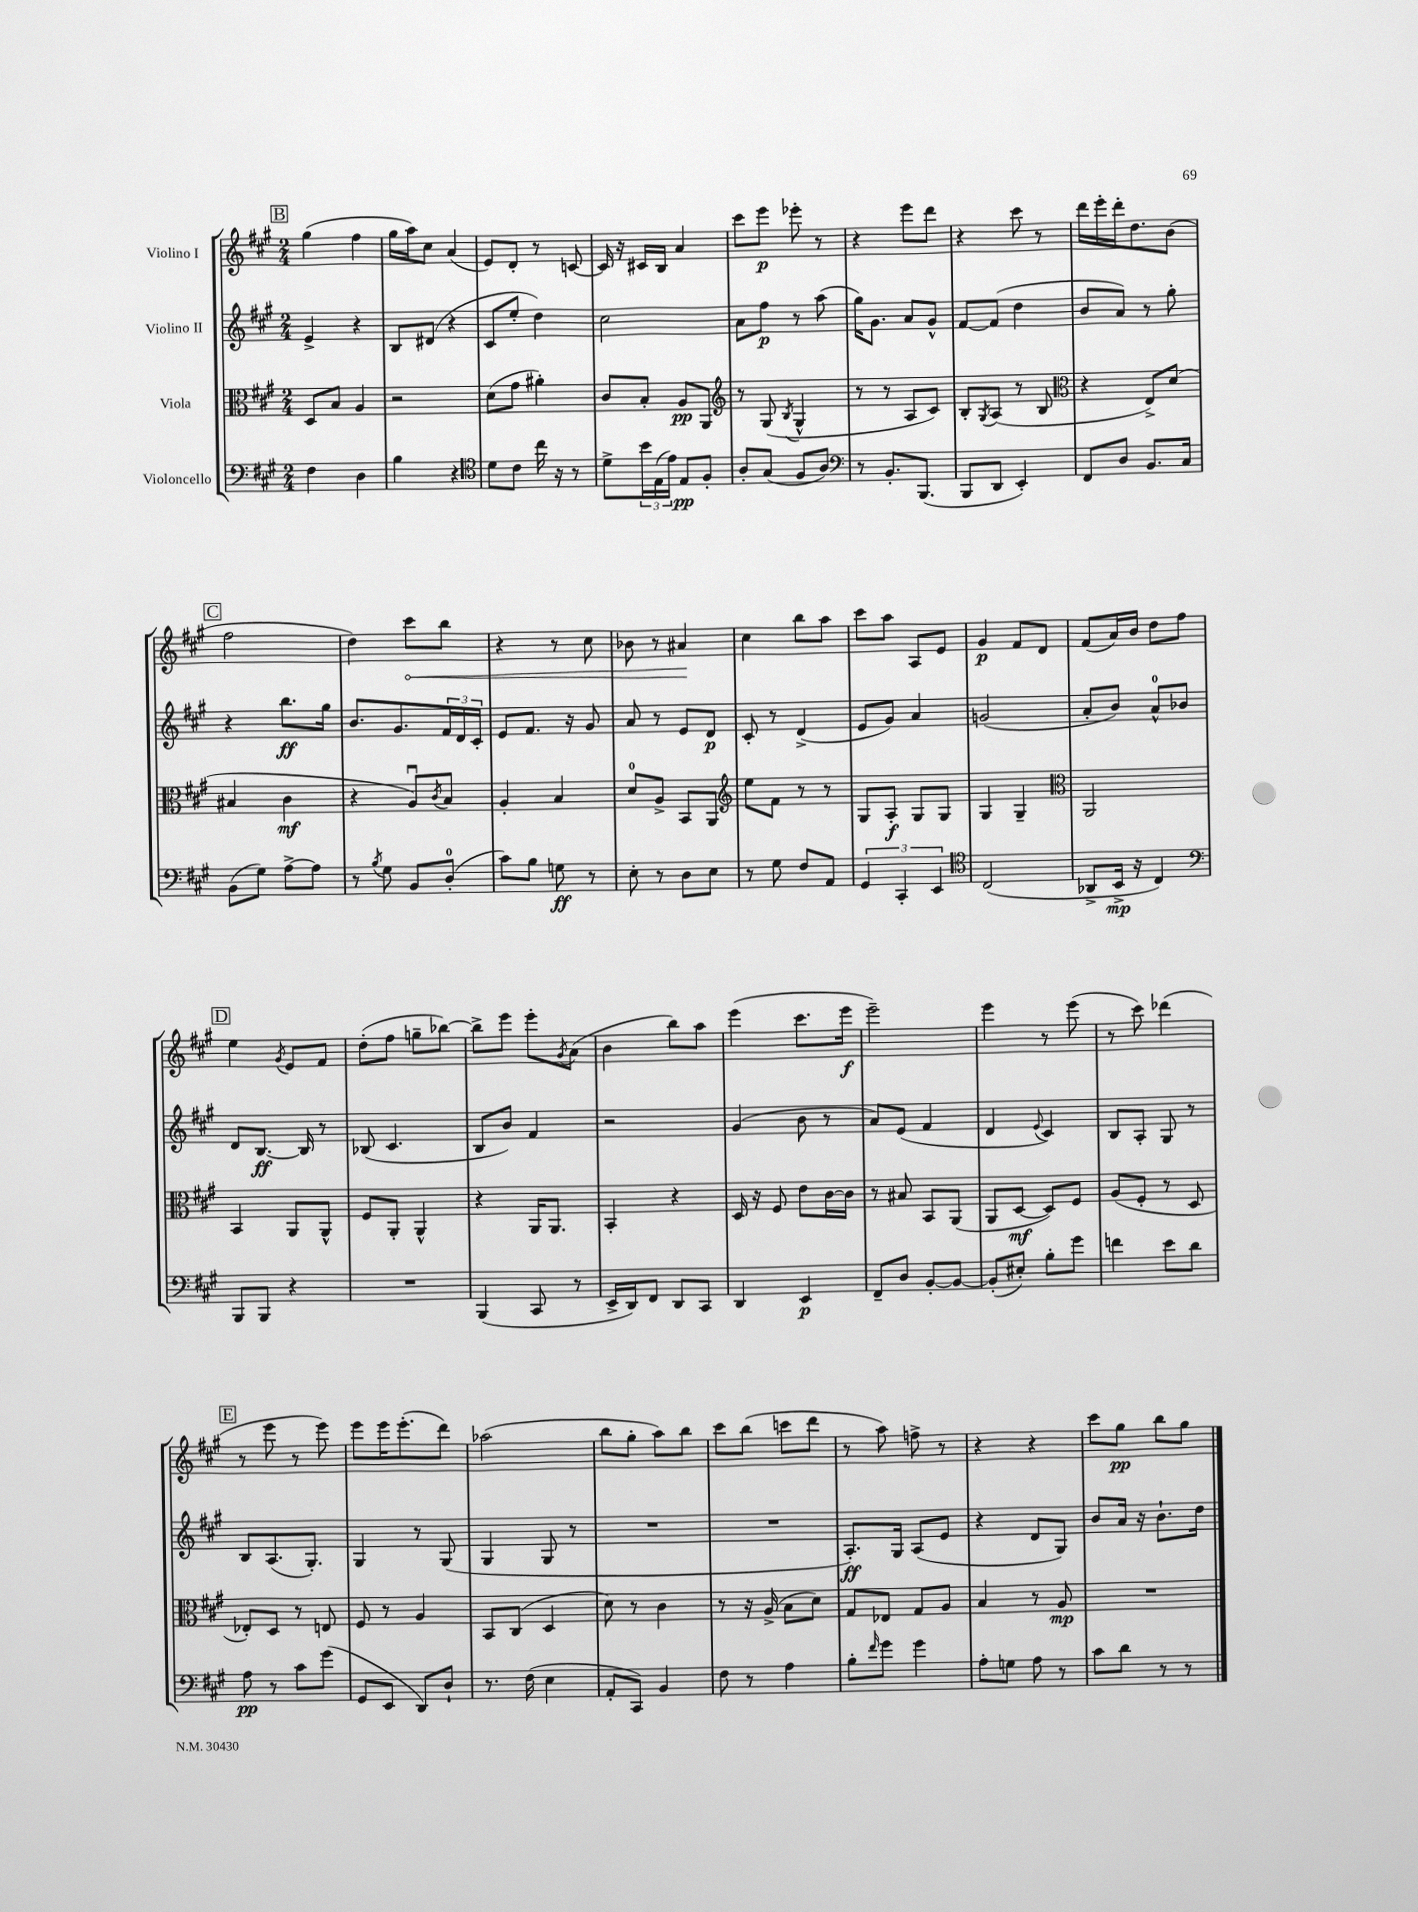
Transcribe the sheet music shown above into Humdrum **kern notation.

**kern	**dynam	**kern	**dynam	**kern	**dynam	**kern	**dynam
*part4	*part4	*part3	*part3	*part2	*part2	*part1	*part1
*staff4	*staff4	*staff3	*staff3	*staff2	*staff2	*staff1	*staff1
*I"Violoncello	*	*I"Viola	*	*I"Violino II	*	*I"Violino I	*
*clefF4	*	*clefC3	*	*clefG2	*	*clefG2	*
*k[f#c#g#]	*	*k[f#c#g#]	*	*k[f#c#g#]	*	*k[f#c#g#]	*
*M2/4	*	*M2/4	*	*M2/4	*	*M2/4	*
!!LO:REH:place=s1:t=B
=29	=29	=29	=29	=29	=29	=29	=29
4F#\	.	8D/L	.	4e^/	.	(4gg#\	.
.	.	8B/J	.	.	.	.	.
4D\	.	4A/	.	4r	.	4ff#\	.
=30	=30	=30	=30	=30	=30	=30	=30
4B\	.	2r	.	8B/L	.	16gg#\LL	.
.	.	.	.	.	.	16aa\J)	.
.	.	.	.	(8d#X/J	.	8cc#\J	.
4r	.	.	.	4r	.	(4a/	.
=31	=31	=31	=31	=31	=31	=31	=31
*clefC4	*	*	*	*	*	*	*
8d\L	.	(8d\L	.	8c#/L	.	8e/L)	.
8c#\J	.	8g#\J	.	8ee'/J	.	8d'/J	.
16cc#\	.	4a#X'\)	.	4dd\)	.	8r	.
16r	.	.	.	.	.	.	.
8r	.	.	.	.	.	[8cn/	.
=32	=32	=32	=32	=32	=32	=32	=32
8d^\L	.	8c#/L	.	2cc#\	.	16c/]	.
.	.	.	.	.	.	16r	.
24b\L	.	8B'/J	.	.	.	16c#X/LL	.
(24E\	.	.	.	.	.	.	.
.	.	.	.	.	.	16B/JJ	.
24e\JJ)	.	.	.	.	.	.	.
8E/L	pp	8A/L	pp	.	.	4a/	.
8F#'/J	.	8AA/J	.	.	.	.	.
=33	=33	=33	=33	=33	=33	=33	=33
*	*	*clefG2	*	*	*	*	*
8A'/L	.	8r	.	8a\L	.	8ccc#\L	.
(8G#/J	.	(8G#/	.	8ff#\J	p	8eee\J	p
.	.	8qB/	.	.	.	.	.
8F#/L	.	4G#^^/	.	8r	.	8eee-X'\	.
8A/J)	.	.	.	(8aa\	.	8r	.
=34	=34	=34	=34	=34	=34	=34	=34
*clefF4	*	*	*	*	*	*	*
8r	.	8r	.	16gg#\KL)	.	4r	.
.	.	.	.	8.g#\J	.	.	.
8.BB'/L	.	8r	.	.	.	.	.
.	.	8A/L	.	8a/L	.	8eee\L	.
(8.BBB/J	.	.	.	.	.	.	.
.	.	8c#/J)	.	8g#^^/J	.	8ddd\J	.
=35	=35	=35	=35	=35	=35	=35	=35
8BBB/L	.	8B'/L	.	[8f#/L	.	4r	.
.	.	8qG#/	.	.	.	.	.
8DD/J	.	(8A/J	.	(8f#/J]	.	.	.
4EE'/)	.	8r	.	4dd\	.	8ccc#\	.
.	.	8B/	.	.	.	8r	.
=36	=36	=36	=36	=36	=36	=36	=36
*	*	*clefC3	*	*	*	*	*
8FF#/L	.	4r	.	8b/L	.	16ddd\LL	.
.	.	.	.	.	.	16eee'\	.
8D/J	.	.	.	8a/J)	.	16ddd'\J	.
.	.	.	.	.	.	8.dd\	.
8.BB/L	.	8E^/L)	.	8r	.	.	.
.	.	(8d/J	.	8gg#'\	.	(8b\J	.
16C#/Jk	.	.	.	.	.	.	.
!!LO:LB:g=z
!!LO:REH:place=s1:t=C
=37	=37	=37	=37	=37	=37	=37	=37
(8BB\L	.	4B#X/	.	4r	.	2ff#\	.
8G#\J)	.	.	.	.	.	.	.
[8A^\L	.	4c#\	mf	8.bb\L	ff	.	.
8A\J]	.	.	.	.	.	.	.
.	.	.	.	16gg#\Jk	.	.	.
=38	=38	=38	=38	=38	=38	=38	=38
8r	.	4r	.	8.b/L	.	4dd\)	.
8qB/	.	.	.	.	.	.	.
8G#\	.	.	.	.	.	.	.
.	.	.	.	8.g#/	.	.	.
!	!	!	!	!	!	!	!LO:HP:b
8BB/L	.	8Au/L)	.	.	.	8ccc#\L	<
.	.	8qc#/	.	.	.	.	.
(8D'/J	.	8B/J	.	24f#/L	.	8bb\J	.
.	.	.	.	24d/	.	.	.
.	.	.	.	24c#'/JJ	.	.	.
=39	=39	=39	=39	=39	=39	=39	=39
8c#\L)	.	4A'/	.	8e/L	.	4r	.
8B\J	.	.	.	8.f#/J	.	.	.
8Gn\	ff	4B/	.	.	.	8r	.
.	.	.	.	16r	.	.	.
8r	.	.	.	8g#/	.	8cc#\	.
=40	=40	=40	=40	=40	=40	=40	=40
8E'\	.	8d/L	.	8a/	.	8b-X\	.
8r	.	8A^/J	.	8r	.	8r	.
8D\L	.	8BB/L	.	8e/L	.	4a#X/	.
8E\J	.	8AA/J	.	8d/J	p	.	.
.	.	.	.	.	.	.	[
=41	=41	=41	=41	=41	=41	=41	=41
*	*	*clefG2	*	*	*	*	*
8r	.	8ee\L	.	8c#'/	.	4cc#\	.
8G#\	.	8f#\J	.	8r	.	.	.
8F#/L	.	8r	.	(4d^/	.	8bb\L	.
8AA/J	.	8r	.	.	.	8aa\J	.
=42	=42	=42	=42	=42	=42	=42	=42
6GG#/	.	8G#/L	.	8e/L	.	8ccc#\L	.
.	.	8A'/J	f	8g#/J)	.	8aa\J	.
6CC#'/	.	.	.	.	.	.	.
.	.	8G#/L	.	4a/	.	8A/L	.
6EE/	.	.	.	.	.	.	.
.	.	8G#/J	.	.	.	8e/J	.
=43	=43	=43	=43	=43	=43	=43	=43
*clefC4	*	*	*	*	*	*	*
(2C#/	.	4G#/	.	(2gn/	.	4g#/	p
.	.	4G#~/	.	.	.	8f#/L	.
.	.	.	.	.	.	8d/J	.
=44	=44	=44	=44	=44	=44	=44	=44
*	*	*clefC3	*	*	*	*	*
8AA-X^/L	.	2AA/	.	8a'/L	.	(8f#/L	.
16BB^/Jk	mp	.	.	8b/J)	.	16a/L)	.
16r	.	.	.	.	.	16b/JJ	.
4C#/)	.	.	.	8a^^/L	.	8dd\L	.
.	.	.	.	8b-X/J	.	8ff#\J	.
!!LO:LB:g=z
!!LO:REH:place=s1:t=D
=45	=45	=45	=45	=45	=45	=45	=45
*clefF4	*	*	*	*	*	*	*
8BBB/L	.	4BB/	.	8d/L	.	4ee\	.
8BBB/J	.	.	.	[8.B/J	ff	.	.
.	.	.	.	.	.	8qg#/	.
4r	.	8AA/L	.	.	.	8e/L	.
.	.	.	.	16B/]	.	.	.
.	.	8AA^^/J	.	8r	.	8f#/J	.
=46	=46	=46	=46	=46	=46	=46	=46
2r	.	8F#/L	.	(8B-X/	.	(8dd'\L	.
.	.	8AA'/J	.	4.c#/	.	8ff#\J	.
.	.	4AA^^/	.	.	.	8ggn~\L	.
.	.	.	.	.	.	[8bb-X\J)	.
=47	=47	=47	=47	=47	=47	=47	=47
(4BBB/	.	4r	.	8B/L	.	8bb-^\L]	.
.	.	.	.	8b/J)	.	8eee\J	.
8CC#/	.	16AA/KL	.	4f#/	.	8eee'\L	.
.	.	8.AA/J	.	.	.	.	.
.	.	.	.	.	.	8qg#/	.
8r	.	.	.	.	.	(8a\J	.
=48	=48	=48	=48	=48	=48	=48	=48
16EE^/LL	.	4BB'/	.	2r	.	4b\	.
16DD/J)	.	.	.	.	.	.	.
8FF#/J	.	.	.	.	.	.	.
8DD/L	.	4r	.	.	.	8bb\L)	.
8CC#/J	.	.	.	.	.	8aa\J	.
=49	=49	=49	=49	=49	=49	=49	=49
4DD/	.	16D/	.	(4g#/	.	(4eee\	.
.	.	16r	.	.	.	.	.
.	.	8F#/	.	.	.	.	.
4EE/	p	8e\L	.	8b\	.	8.ccc#\L	.
.	.	[16c#\L	.	8r	.	.	.
.	.	16c#\JJ]	.	.	.	16eee\Jk	f
=50	=50	=50	=50	=50	=50	=50	=50
8FF#~/L	.	8r	.	8a/L)	.	2eee~\)	.
8D/J	.	8B#X/	.	(8e/J	.	.	.
[8BB'/L	.	8BB/L	.	4f#/	.	.	.
8BB/J_	.	(8AA/J	.	.	.	.	.
=51	=51	=51	=51	=51	=51	=51	=51
(8BB'/L]	.	8AA/L	.	4d/	.	4eee\	.
8E#X'/J)	.	[8D/J	mf	.	.	.	.
.	.	.	.	8qqe/	.	.	.
8B'\L	.	8D/L])	.	4c#/)	.	8r	.
8g#\J	.	8F#/J	.	.	.	(8eee\	.
=52	=52	=52	=52	=52	=52	=52	=52
4fn\	.	(8A/L	.	8B/L	.	8r	.
.	.	8F#'/J	.	8A'/J	.	8ccc#\)	.
8e\L	.	8r	.	8G#/	.	(4ddd-X\	.
8d\J	.	8D/	.	8r	.	.	.
!!LO:LB:g=z
!!LO:REH:place=s1:t=E
=53	=53	=53	=53	=53	=53	=53	=53
8A\	pp	8E-X'/L)	.	8B/L	.	8r	.
8r	.	8D/J	.	(8.A/	.	8eee\	.
8c#\L	.	8r	.	.	.	8r	.
.	.	.	.	8.G#'/J)	.	.	.
(8g#\J	.	8En/	.	.	.	8eee\)	.
=54	=54	=54	=54	=54	=54	=54	=54
8GG#/L	.	8F#/	.	4G#/	.	8eee\L	.
8EE/J	.	8r	.	.	.	16eee\K	.
.	.	.	.	.	.	(8.eee'\	.
8DD/L)	.	4A/	.	8r	.	.	.
8D`/J	.	.	.	(8G#/	.	8ddd\J)	.
=55	=55	=55	=55	=55	=55	=55	=55
8.r	.	8BB/L	.	4G#/	.	(2aa-X\	.
.	.	(8C#/J	.	.	.	.	.
(16F#\	.	.	.	.	.	.	.
4E\	.	4D/	.	8G#/	.	.	.
.	.	.	.	8r	.	.	.
=56	=56	=56	=56	=56	=56	=56	=56
8AA'/L	.	8d\)	.	2r	.	8bb\L	.
8CC#/J)	.	8r	.	.	.	8gg#'\J	.
4BB/	.	4c#\	.	.	.	8aa\L)	.
.	.	.	.	.	.	8bb\J	.
=57	=57	=57	=57	=57	=57	=57	=57
8F#\	.	8r	.	2r	.	8ccc#\L	.
8r	.	16r	.	.	.	(8bb\J	.
.	.	(16A^/	.	.	.	.	.
4A\	.	8B\L	.	.	.	8cccn\L	.
.	.	8d\J)	.	.	.	8ddd\J	.
=58	=58	=58	=58	=58	=58	=58	=58
8B'\L	.	8G#/L	.	8.A'/L)	ff	8r	.
16qqf#/	.	.	.	.	.	.	.
8g#\J	.	8E-X/J	.	.	.	8aa\)	.
.	.	.	.	16G#/Jk	.	.	.
4g#\	.	8G#/L	.	(8A/L	.	8ffn^\	.
.	.	8A/J	.	8e/J	.	8r	.
=59	=59	=59	=59	=59	=59	=59	=59
8A'\L	.	4B/	.	4r	.	4r	.
8Gn\J	.	.	.	.	.	.	.
8A\	.	8r	.	8d/L	.	4r	.
8r	.	8A/	mp	8G#/J)	.	.	.
=60	=60	=60	=60	=60	=60	=60	=60
8c#\L	.	2r	.	8b/L	.	8ccc#\L	.
8d\J	.	.	.	16a/Jk	.	8gg#\J	pp
.	.	.	.	16r	.	.	.
8r	.	.	.	8.b`\L	.	8bb\L	.
8r	.	.	.	.	.	8gg#\J	.
.	.	.	.	16dd\Jk	.	.	.
==	==	==	==	==	==	==	==
*-	*-	*-	*-	*-	*-	*-	*-
